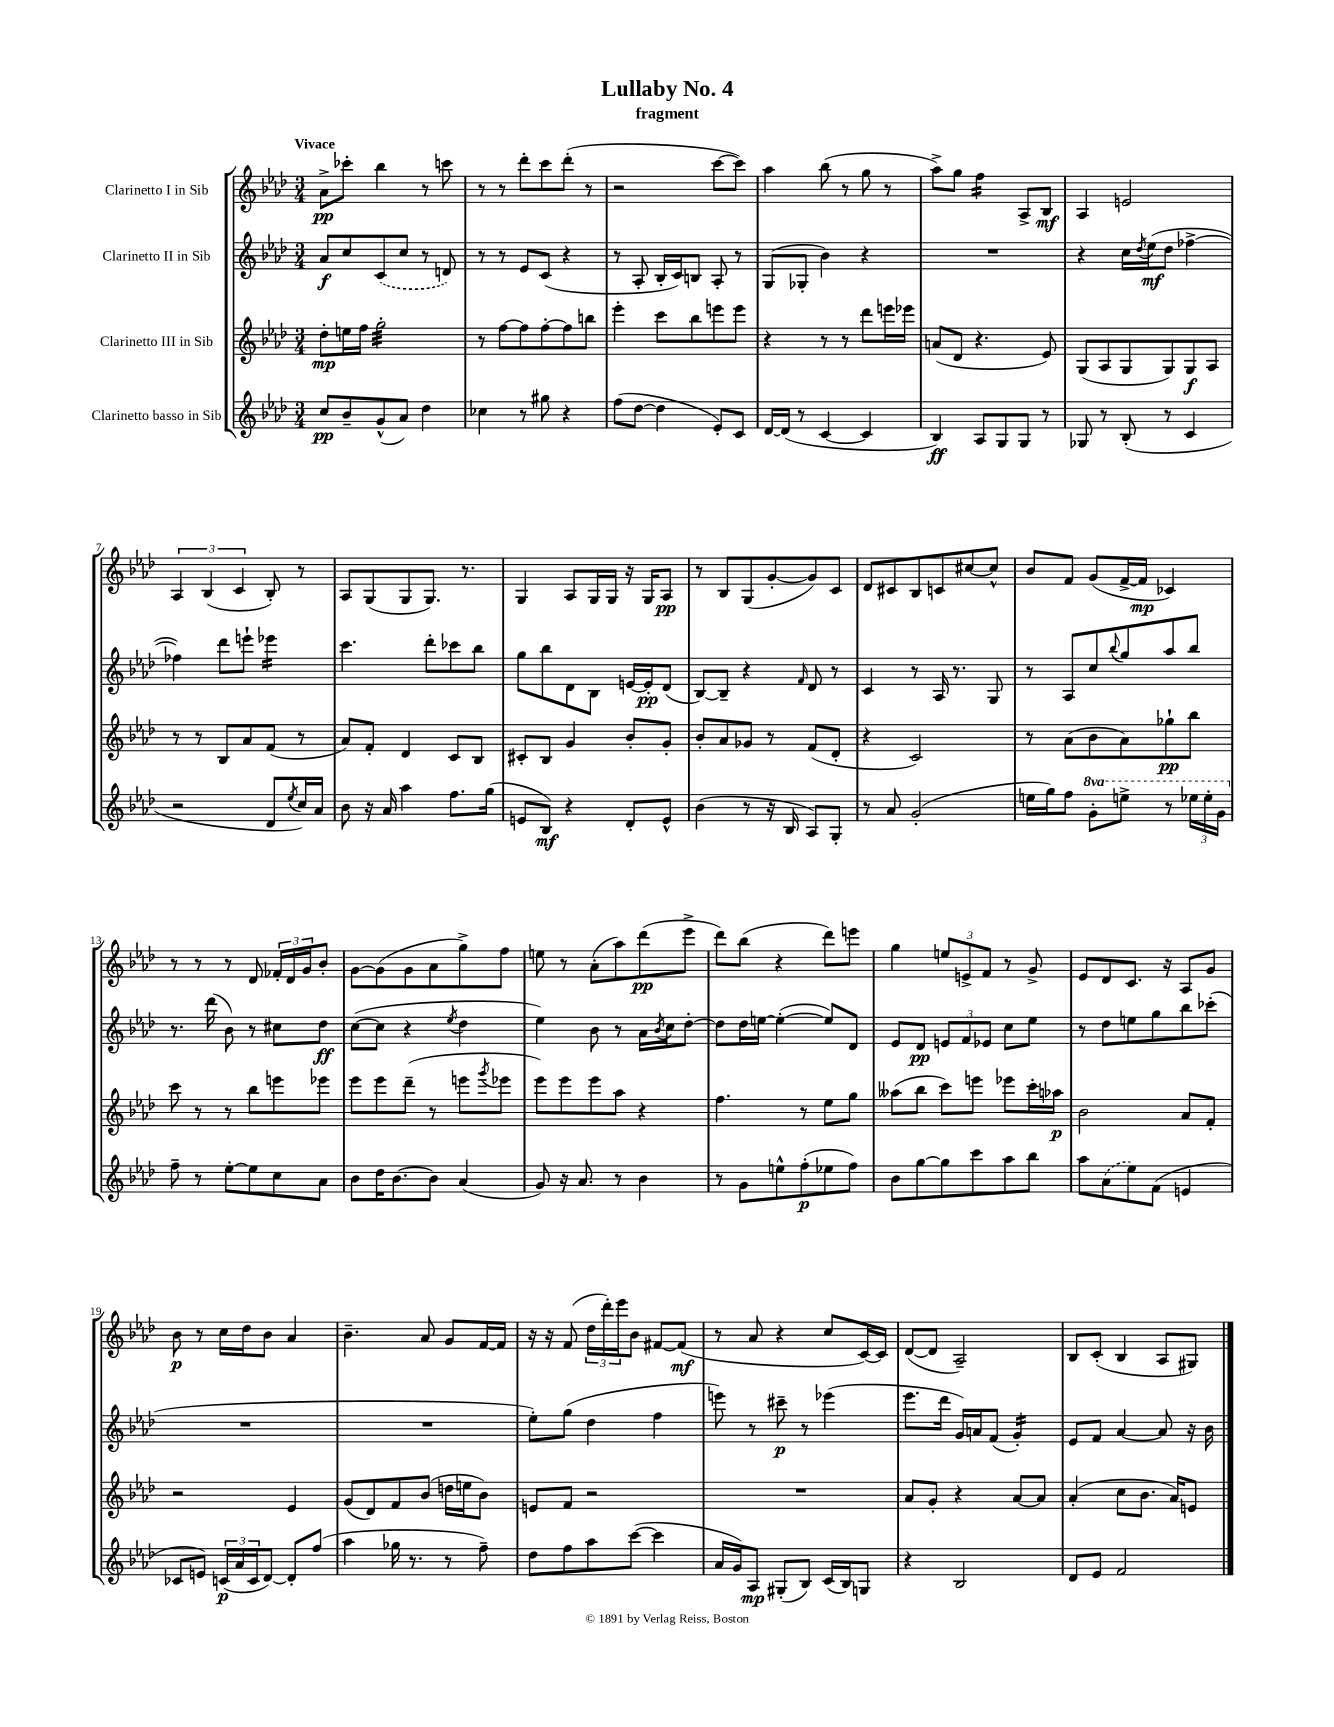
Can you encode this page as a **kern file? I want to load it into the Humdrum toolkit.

**kern	**kern	**kern	**kern
*staff4	*staff3	*staff2	*staff1
*clefG2	*clefG2	*clefG2	*clefG2
*k[b-e-a-d-]	*k[b-e-a-d-]	*k[b-e-a-d-]	*k[b-e-a-d-]
*M3/4	*M3/4	*M3/4	*M3/4
8cc/L	8dd-'\L	8a-/L	8a-^\L
8b-~/	16ee\L	8cc/	8ccc-'\J
.	16ff\JJ	.	.
(8g^^/	2gg'\	(8c/	4bb-\
8a-/J)	.	8cc/J	.
4dd-\	.	8r	8r
.	.	8d/)	8ccc\
=	=	=	=
4cc-\	8r	8r	8r
.	[8ff\L	8r	8r
8r	8ff\]	8e-/L	8ddd-'\L
8gg#\	[8ff'\	(8c/J	8ccc\
4r	8ff\]	4r	(8ddd-'\J
.	8bb\J	.	8r
=	=	=	=
(8ff\L	4eee-'\	8r	2r
[8dd-\J	.	8A-'/	.
4dd-\]	8ccc\L	16B-'/LL	.
.	.	16c/J)	.
.	8bb-\	8B/J	.
8e-'/L)	8eee\	8A-'/	[8ccc\L
8c/J	8eee\J	8r	8ccc\]J)
=	=	=	=
[16d-/LL	4r	(8G/L	4aa-\
(16d-/]JJ	.	.	.
8r	.	8G-'/J	.
[4c/	8r	4b-\)	(8bb-\
.	8r	.	8r
4c/]	8ddd-\L	4r	8gg\
.	16eee\L	.	8r
.	16eee-\JJ	.	.
=	=	=	=
4B-/)	(8a/L	2.r	8aa-^\L)
.	8d-/J	.	8gg\J
8A-/L	4.r	.	4ff\
8G/	.	.	.
8G/J	.	.	8A-^/L
8r	8e-/)	.	8B-/J
=	=	=	=
8G-/	(8G/L	4r	4A-/
8r	8A-/	.	.
(8B-'/	8G/	16cc\LL	2e/
.	.	8qdd-/	.
.	.	(16ee-\J	.
8r	8G/)	8dd-\J	.
4c/	8G/	[4ff-^\	.
.	8A-/J	.	.
=	=	=	=
2r	8r	4ff-\])	6A-/
.	8r	.	.
.	.	.	(6B-/
.	8B-/L	8ddd-\L	.
.	.	.	6c/
.	8a-/	8eee`\J	.
8d-/L	(8f/J	4eee-\	8B-'/)
8qee-/	.	.	.
16cc/L)	8r	.	8r
16a-/JJ	.	.	.
=	=	=	=
8b-\	8a-/L)	4.ccc\	8A-/L
16r	8f'/J	.	(8G/
16a-/	.	.	.
4aa-\	4d-/	.	8G/
.	.	8ddd-'\L	8.G/J)
8.ff\L	8c/L	8ccc-\	.
.	.	.	8.r
.	8B-/J	8bb-\J	.
(16gg\Jk	.	.	.
=	=	=	=
8e/L	8c#'/L	8gg\L	4G/
8B-/J)	8B-/J	8bb-\	.
4r	4g/	8d-\	8A-/L
.	.	8B-\J	16G/L
.	.	.	16G/JJ
8d-'/L	8b-'/L	[16e/LL	16r
.	.	16e'/]J	16G/LK
8e^^/J	8g'/J	(8d-/J	8A-/J
=	=	=	=
(4b-\	8b-'/L	[8B-/L)	8r
.	8a-/	8B-~/]J	8B-/L
8r	8g-/J	4r	(8G/
16r	8r	.	[8g'/
16B-/	.	.	.
.	.	16qqf/	.
8A-/L)	(8f/L	8d-/	8g/])
8G'/J	8d-'/J	8r	8c/J
=	=	=	=
8r	4r	4c/	8d-/L
8a-/	.	.	8c#/
(2g'/	2c/)	8r	8B-/
.	.	16A-/	8c/
.	.	8.r	.
.	.	.	[8cc#/
.	.	8G/	8cc#^^/]J
=	=	=	=
16ee\LL	8r	8r	8b-/L
16gg\J)	.	.	.
8ff\J	(8a-\L	8A-/L	8f/J
8gg'\L	8b-\	8cc/	(8g/L
.	.	8qqbb-/	.
8eee^\J	8a-\)	8gg/	[16f^/L
.	.	.	16f/]JJ
8r	8gg-`\	8aa-/	4c-/)
24eee-\LL	8bb-\J	8bb-/J	.
24eee-'\	.	.	.
24gg\JJ	.	.	.
=	=	=	=
8ff~\	8ccc\	8.r	8r
8r	8r	.	8r
.	.	(16ddd-\	.
[8ee-'\L	8r	8b-\)	8r
8ee-\]	8bb-\L	8r	8d-/
8cc\	8eee\	8cc#\L	24f-'/LL
.	.	.	24d-/
.	.	.	24g/J
8a-\J	8eee-\J	8dd-\J	8b-'/J
=	=	=	=
8b-\L	8eee-\L	([8cc\L	[8g\L
16dd-\K	8eee-\	8cc\]J	(8g\]
[8.b-\	.	.	.
.	(8ddd-~\J	4r	8g\
8b-\]J	8r	.	8a-\
.	.	8qee-/	.
(4a-/	8eee\L	4dd-\	8gg^\)
.	8qggg/	.	.
.	8eee-\J	.	8ff\J
=	=	=	=
8g/)	8eee-\L)	4ee-\)	8ee\
16r	8eee-\	.	8r
8.a-/	.	.	.
.	8eee-\	8b-\	(8a-'\L
8r	8aa-\J	8r	8aa-\)
4b-\	4r	16a-\LL	(8ddd-\
.	.	8qb-/	.
.	.	16cc\J	.
.	.	[8dd-'\J	8eee-^\J
=	=	=	=
8r	4.ff\	8dd-\]L	8ddd-\L)
8g\L	.	16dd-\L	(8bb-\J
.	.	[16ee\JJ	.
8ee^^\	.	(4ee'\_	4r
(8ff'\	8r	.	.
8ee-\	8ee-\L	8ee/]L)	8ddd-\L)
8ff\J)	8gg\J	8d-/J	8eee\J
=	=	=	=
8b-\L	(8aa--\L	8e-/L	4gg\
[8gg\	8bb-\J	8d-/J	.
8gg\]	8ccc\L)	12e/L	12ee/L
.	.	12f/	12e^/
8ccc\	8eee\J	.	.
.	.	12e-/J	12f/J
8aa-\	8eee-\L	8cc\L	8r
8bb-\J	16ccc'\L	8ee-\J	8g^/
.	16aa-\JJ	.	.
=	=	=	=
8aa-\L	2b-\	8r	8e-/L
(8a-\	.	8dd-\L	8d-/
8ee-\)	.	8ee\	8.c/J
(8f\J	.	8gg\	.
.	.	.	16r
4e/	8a-/L	8bb-\	8A-/L
.	8f'/J	(8ccc-'\J	8g/J
=	=	=	=
8c-/L	2r	2.r	8b-\
8e/J)	.	.	8r
(24c/LL	.	.	16cc\LL
24a-/	.	.	.
.	.	.	16dd-\J
24c/J	.	.	.
[8d-/J)	.	.	8b-\J
8d-'/]L	4e-/	.	4a-/
(8ff/J	.	.	.
=	=	=	=
4aa-\	(8g/L	2.r	4.b-~\
.	8d-/)	.	.
16gg-\	8f/	.	.
8.r	.	.	.
.	(8b-/J	.	8a-/
8r	16dd\LL	.	8g/L
.	16ee\J	.	.
8ff~\)	8b-\J)	.	[16f/L
.	.	.	16f/]JJ
=	=	=	=
8dd-\L	8e/L	8ee-'\L)	16r
.	.	.	16r
8ff\	8f/J	(8gg\J	(8f/
8aa-\	2r	4dd-\	24dd-\LL
.	.	.	24ddd-'\)
.	.	.	24eee-\J
([8ccc\J	.	.	8b-\J
4ccc\]	.	4ff\	[8f#/L
.	.	.	(8f#/]J
=	=	=	=
16a-/LL	2.r	8eee\)	8r
16g/J)	.	.	.
8A-/J	.	8r	8a-/
(8G#'/L	.	8ccc#~\	4r
8B-/J)	.	8r	.
(16c/LL	.	(4eee-\	8cc/L
16B-/J)	.	.	.
8G/J	.	.	[16c/L)
.	.	.	16c/]JJ
=	=	=	=
4r	8a-/L	8.eee-\L	([8d-/L
.	8g'/J	.	8d-/]J
.	.	16ddd-\Jk	.
2B-/	4r	16g/LL)	2A-~/)
.	.	16a/J	.
.	.	(8f/J	.
.	[8a-/L	4g'/)	.
.	8a-/]J	.	.
=	=	=	=
8d-/L	(4a-'/	8e-/L	8B-/L
8e-/J	.	8f/J	(8c'/J
2f/	8cc\L	[4a-/	4B-/
.	8.b-\J	.	.
.	.	8a-/]	8A-/L
.	16a-/LK)	.	.
.	8e/J	16r	8G#/J)
.	.	16b-\	.
==	==	==	==
*-	*-	*-	*-
